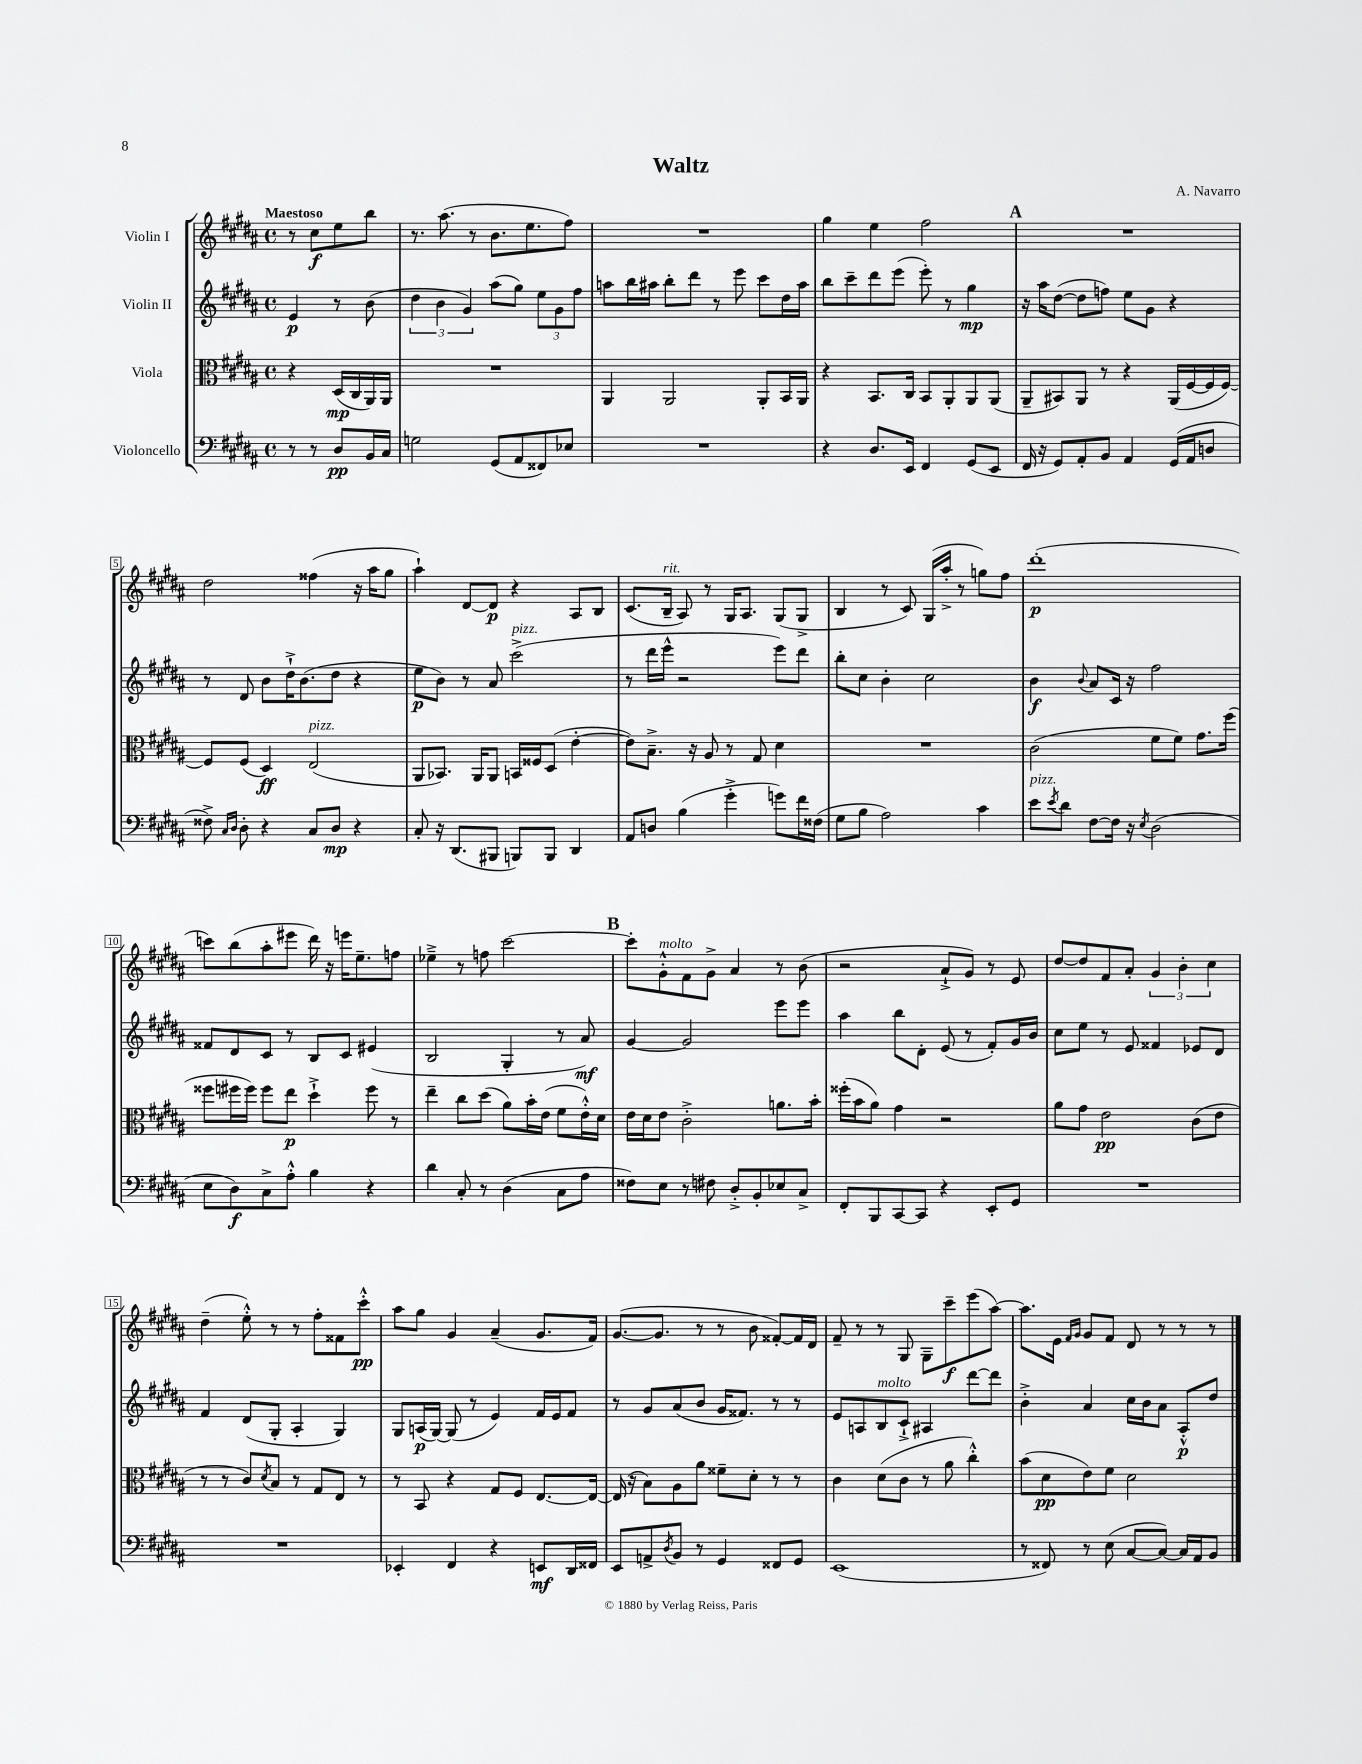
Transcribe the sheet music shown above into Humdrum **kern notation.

**kern	**dynam	**kern	**dynam	**kern	**dynam	**kern	**dynam
*part4	*part4	*part3	*part3	*part2	*part2	*part1	*part1
*staff4	*staff4	*staff3	*staff3	*staff2	*staff2	*staff1	*staff1
*I"Violoncello	*	*I"Viola	*	*I"Violin II	*	*I"Violin I	*
*clefF4	*	*clefC3	*	*clefG2	*	*clefG2	*
*k[f#c#g#d#a#]	*	*k[f#c#g#d#a#]	*	*k[f#c#g#d#a#]	*	*k[f#c#g#d#a#]	*
*M4/4	*	*M4/4	*	*M4/4	*	*M4/4	*
*met(c)	*	*met(c)	*	*met(c)	*	*met(c)	*
=	=	=	=	=	=	=	=
!	!	!	!	!	!	!LO:TX:a:B:t=Maestoso	!
8r	.	4r	.	4e/	p	8r	.
8r	.	.	.	.	.	8cc#\L	f
8D#/L	pp	(16D#/LL	mp	8r	.	8ee\	.
.	.	16C#/	.	.	.	.	.
16BB/L	.	16AA#/)	.	(8b\	.	8bb\J	.
16C#/JJ	.	16AA#/JJ	.	.	.	.	.
=1	=1	=1	=1	=1	=1	=1	=1
2Gn\	.	1r	.	6dd#\	.	8.r	.
.	.	.	.	6b\	.	.	.
.	.	.	.	.	.	(8.aa#\	.
.	.	.	.	6g#/)	.	.	.
.	.	.	.	.	.	8r	.
(8GG#/L	.	.	.	(8aa#\L	.	8.b\L	.
8AA#/	.	.	.	8gg#\J)	.	.	.
.	.	.	.	.	.	8.ee\	.
8FF##X/)	.	.	.	12ee\L	.	.	.
.	.	.	.	12g#\	.	.	.
8E-X/J	.	.	.	.	.	8ff#\J)	.
.	.	.	.	12ff#\J	.	.	.
=2	=2	=2	=2	=2	=2	=2	=2
1r	.	4AA#/	.	8aan\L	.	1r	.
.	.	.	.	16bb\L	.	.	.
.	.	.	.	16aa#X\JJ	.	.	.
.	.	2AA#/	.	8bb'\L	.	.	.
.	.	.	.	8ddd#\J	.	.	.
.	.	.	.	8r	.	.	.
.	.	.	.	8eee\	.	.	.
.	.	8AA#'/L	.	8ccc#\L	.	.	.
.	.	16BB/L	.	16dd#\L	.	.	.
.	.	16AA#/JJ	.	16aa#\JJ	.	.	.
=3	=3	=3	=3	=3	=3	=3	=3
4r	.	4r	.	8bb\L	.	4gg#\	.
.	.	.	.	8ccc#~\	.	.	.
8.D#/L	.	8.BB/L	.	8ddd#\	.	4ee\	.
.	.	.	.	(8eee\J	.	.	.
16EE/Jk	.	16C#/Jk	.	.	.	.	.
4FF#/	.	8BB/L	.	8eee'\)	.	2ff#\	.
.	.	8AA#'/	.	8r	.	.	.
(8GG#/L	.	8AA#/	.	4gg#\	mp	.	.
8EE/J	.	(8AA#/J	.	.	.	.	.
!!LO:REH:place=s1:t=A
=4	=4	=4	=4	=4	=4	=4	=4
16FF#/	.	8AA#~/L	.	16r	.	1r	.
16r	.	.	.	16aa#\KL	.	.	.
8GG#/L)	.	8BB#X/)	.	([8dd#\J	.	.	.
8AA#'/	.	8AA#/J	.	8dd#\L]	.	.	.
8BB/J	.	8r	.	8ffn\J)	.	.	.
4AA#/	.	4r	.	8ee\L	.	.	.
.	.	.	.	8g#\J	.	.	.
(16GG#/LL	.	(16AA#/LL	.	4r	.	.	.
16AA#/J	.	[16F#/	.	.	.	.	.
8Dn/J	.	16F#/]	.	.	.	.	.
.	.	[16F#/JJ)	.	.	.	.	.
!!LO:LB:g=z
=5	=5	=5	=5	=5	=5	=5	=5
8F##X^\)	.	8F#/L]	.	8r	.	2dd#\	.
16qqC#/LL	.	.	.	.	.	.	.
16qqD#/JJ	.	.	.	.	.	.	.
8D#'\	.	(8F#/J	.	8d#/	.	.	.
4r	.	4D#/)	ff	8b\L	.	.	.
.	.	.	.	16dd#`^\K	.	.	.
.	.	.	.	(8.b\	.	.	.
!	!	!LO:TX:a:i:t=pizz.	!	!	!	!	!
8C#/L	.	(2E/	.	.	.	(4ff##X\	.
8D#/J	mp	.	.	8dd#\J	.	.	.
4r	.	.	.	4r	.	16r	.
.	.	.	.	.	.	16aa#\KL	.
.	.	.	.	.	.	8gg#\J	.
=6	=6	=6	=6	=6	=6	=6	=6
8C#'/	.	8AA#/L	.	8ee\L	p	4aa#`\)	.
16r	.	8.BB-X/J)	.	8b\J)	.	.	.
(8.DD#/L	.	.	.	.	.	.	.
.	.	.	.	8r	.	[8d#/L	.
.	.	16AA#/KL	.	.	.	.	.
8BBB#X/J	.	8AA#/J	.	8a#/	.	8d#/J]	p
!	!	!	!	!LO:TX:a:i:t=pizz.	!	!	!
8BBBn/L)	.	16BBn/LL	.	(2ccc#^\	.	4r	.
.	.	16F##X/J	.	.	.	.	.
8BBB/J	.	(8D#/J	.	.	.	.	.
4DD#/	.	[4e'\	.	.	.	8A#/L	.
.	.	.	.	.	.	8B/J	.
=7	=7	=7	=7	=7	=7	=7	=7
8AA#/L	.	8e\L])	.	8r	.	(8.c#/L	.
8Dn/J	.	8.B~^\J	.	16ddd#\LL	.	.	.
!	!	!	!	!	!	!LO:TX:a:i:t=rit.	!
.	.	.	.	16eee^^\JJ	.	16B~/Jk	.
(4B\	.	.	.	2r	.	8A#/)	.
.	.	16r	.	.	.	.	.
.	.	8A#/	.	.	.	8r	.
4g#'^\	.	8r	.	.	.	16G#/KL	.
.	.	.	.	.	.	8.A#/J	.
.	.	8G#/	.	.	.	.	.
8gn\L)	.	4d#\	.	8eee\L)	.	(8G#/L	.
16f#\L	.	.	.	8ddd#\J	.	8G#^/J	.
(16F##X\JJ	.	.	.	.	.	.	.
=8	=8	=8	=8	=8	=8	=8	=8
8G#\L	.	1r	.	8bb'\L	.	4B/	.
8B\J	.	.	.	8cc#\J	.	.	.
2A#\)	.	.	.	4b'\	.	8r	.
.	.	.	.	.	.	8c#/)	.
.	.	.	.	2cc#\	.	(16G#/LL	.
.	.	.	.	.	.	16aa#'^/JJ	.
.	.	.	.	.	.	8r	.
4c#\	.	.	.	.	.	8ggn\L)	.
.	.	.	.	.	.	8ff#\J	.
=9	=9	=9	=9	=9	=9	=9	=9
!LO:TX:a:i:t=pizz.	!	!	!	!	!	!	!
8e\L	.	(2c#\	.	4b\	f	(1ddd#'	p
8qe/	.	.	.	.	.	.	.
8d#\J	.	.	.	.	.	.	.
.	.	.	.	8qqb/	.	.	.
[8F#\L	.	.	.	8a#/L	.	.	.
16F#\Jk]	.	.	.	16c#/Jk	.	.	.
16r	.	.	.	16r	.	.	.
8qE/	.	.	.	.	.	.	.
(2D#\	.	8f#\L	.	2ff#\	.	.	.
.	.	8f#\J)	.	.	.	.	.
.	.	8.g#\L	.	.	.	.	.
.	.	(16ff#\Jk	.	.	.	.	.
!!LO:LB:g=z
=10	=10	=10	=10	=10	=10	=10	=10
8E\L	.	8ff##X\L	.	8f##X/L	.	8cccn\L)	.
8D#\)	f	16ff#X\L	.	8d#/	.	(8bb\	.
.	.	16ff#\JJ)	.	.	.	.	.
8C#^\	.	8ff#\L	.	8c#/J	.	8aa#'\	.
8A#'^^\J	.	8ee\J	p	8r	.	8eee#X\J	.
4B\	.	4dd#`^\	.	8B/L	.	16ddd#\)	.
.	.	.	.	.	.	16r	.
.	.	.	.	8c#/J	.	16eeen\KL	.
.	.	.	.	.	.	8.ee~\	.
4r	.	8ff#\	.	(4e#X/	.	.	.
.	.	8r	.	.	.	8ffn\J	.
=11	=11	=11	=11	=11	=11	=11	=11
4d#\	.	4ee~\	.	2B/	.	4ee-X~^\	.
8C#'/	.	8cc#\L	.	.	.	8r	.
8r	.	(8dd#\J	.	.	.	8ffn\	.
(4D#\	.	8a#\L)	.	4G#'/	.	[2ccc#\	.
.	.	16b'\L	.	.	.	.	.
.	.	(16e\JJ	.	.	.	.	.
8C#\L	.	8f#\L	.	8r	.	.	.
8A#\J	.	16e'^^\L)	.	8a#/)	mf	.	.
.	.	16d#\JJ	.	.	.	.	.
!!LO:REH:place=s1:t=B
=12	=12	=12	=12	=12	=12	=12	=12
8F##X\L)	.	16e\LL	.	[4g#/	.	8ccc#'\L]	.
.	.	16d#\J	.	.	.	.	.
!	!	!	!	!	!	!LO:TX:a:i:t=molto	!
8E\J	.	8e\J	.	.	.	8g#'^^\	.
8r	.	2c#'^\	.	2g#/]	.	8f#\	.
8F#X\	.	.	.	.	.	8g#^\J	.
8D#'^/L	.	.	.	.	.	4a#/	.
8BB'/	.	.	.	.	.	.	.
8E-X/	.	8.an\L	.	8eee\L	.	8r	.
8C#^/J	.	.	.	8eee\J	.	(8b\	.
.	.	16b'\Jk	.	.	.	.	.
=13	=13	=13	=13	=13	=13	=13	=13
8FF#'/L	.	(16ff##X'\LL	.	4aa#\	.	2r	.
.	.	16b\J	.	.	.	.	.
8BBB/	.	8a#\J)	.	.	.	.	.
[8CC#/	.	4g#\	.	8bb\L	.	.	.
8CC#/J]	.	.	.	8d#'\J	.	.	.
4r	.	2r	.	(8e/	.	8a#`^/L	.
.	.	.	.	8r	.	8g#/J)	.
8EE'/L	.	.	.	8f#'/L)	.	8r	.
8GG#/J	.	.	.	16g#/L	.	8e/	.
.	.	.	.	16b/JJ	.	.	.
=14	=14	=14	=14	=14	=14	=14	=14
1r	.	8a#\L	.	8cc#\L	.	[8dd#/L	.
.	.	8g#\J	.	8ee\J	.	8dd#/]	.
.	.	2e\	pp	8r	.	8f#/	.
.	.	.	.	8e/	.	8a#'/J	.
.	.	.	.	4f##X/	.	6g#/	.
.	.	.	.	.	.	6b'\	.
.	.	(8c#\L	.	8e-X/L	.	.	.
.	.	.	.	.	.	6cc#\	.
.	.	8e\J	.	8d#/J	.	.	.
!!LO:LB:g=z
=15	=15	=15	=15	=15	=15	=15	=15
1r	.	8r	.	4f#/	.	(4dd#~\	.
.	.	8r	.	.	.	.	.
.	.	8c#/L)	.	(8d#/L	.	8ee'^^\)	.
.	.	8qd#/	.	.	.	.	.
.	.	8B/J	.	8G#'/J	.	8r	.
.	.	8r	.	4A#'/	.	8r	.
.	.	8G#/L	.	.	.	8ff#'\L	.
.	.	8E/J	.	4G#/)	.	8f##X\	.
.	.	8r	.	.	.	8ccc#'^^\J	pp
=16	=16	=16	=16	=16	=16	=16	=16
4EE-X'/	.	8r	.	8G#/L	.	8aa#\L	.
.	.	8BB/	.	(16An/L	p	8gg#\J	.
.	.	.	.	[16G#/JJ)	.	.	.
4FF#/	.	4r	.	(8G#/]	.	4g#/	.
.	.	.	.	8r	.	.	.
4r	.	8G#/L	.	4e/)	.	(4a#~/	.
.	.	8F#/J	.	.	.	.	.
8EEn/L	mf	[8.E/L	.	16f#/LL	.	8.g#/L	.
.	.	.	.	16e/J	.	.	.
16DD#/L	.	.	.	8f#/J	.	.	.
16FF##X/JJ	.	16E/Jk_	.	.	.	16f#/Jk)	.
=17	=17	=17	=17	=17	=17	=17	=17
8EE/L	.	(16E/]	.	8r	.	([8.g#/L	.
.	.	16r	.	.	.	.	.
8AAn^/	.	8B\L)	.	8g#/L	.	.	.
.	.	.	.	.	.	8.g#/J]	.
8qD#/	.	.	.	.	.	.	.
8BB/J	.	8A#\	.	(8a#/	.	.	.
8r	.	8a#\J	.	8b/J	.	8r	.
4GG#/	.	8f##X~\L	.	16g#/KL	.	8r	.
.	.	.	.	8.f##X/J)	.	.	.
.	.	8d#'\J	.	.	.	8b\	.
8FF##X/L	.	8r	.	8r	.	[8f##X'/L)	.
8GG#/J	.	8r	.	8r	.	16f##/L]	.
.	.	.	.	.	.	16d#/JJ	.
=18	=18	=18	=18	=18	=18	=18	=18
(1EE	.	4c#\	.	8e/L	.	8f#~/	.
.	.	.	.	8An/	.	8r	.
!	!	!	!	!LO:TX:a:i:t=molto	!	!	!
.	.	(8d#\L	.	8B/	.	8r	.
.	.	8c#\J	.	8c#`^/J	.	8G#/	.
.	.	8r	.	4A#X/	.	8G#~\L	.
.	.	8a#\	.	.	.	8ccc#~\	f
.	.	4cc#'^^\)	.	[8ddd#\L	.	(8eee\	.
.	.	.	.	8ddd#\J]	.	[8aa#\J)	.
=19	=19	=19	=19	=19	=19	=19	=19
8r	.	(8b\L	.	4b'^\	.	8.aa#\L]	.
8FF##X/)	.	8d#\	pp	.	.	.	.
.	.	.	.	.	.	16e\Jk	.
.	.	.	.	.	.	16qqf#/LL	.
.	.	.	.	.	.	16qqg#/JJ	.
8r	.	8e\)	.	4a#/	.	8g#/L	.
(8E\	.	8f#\J	.	.	.	8f#/J	.
[8C#/L	.	2d#\	.	16cc#\LL	.	8d#/	.
.	.	.	.	16b\J	.	.	.
8C#/J_)	.	.	.	8a#\J	.	8r	.
16C#/LL]	.	.	.	8A#'^^/L	p	8r	.
16AA#/J	.	.	.	.	.	.	.
8BB/J	.	.	.	8dd#/J	.	8r	.
==	==	==	==	==	==	==	==
*-	*-	*-	*-	*-	*-	*-	*-
